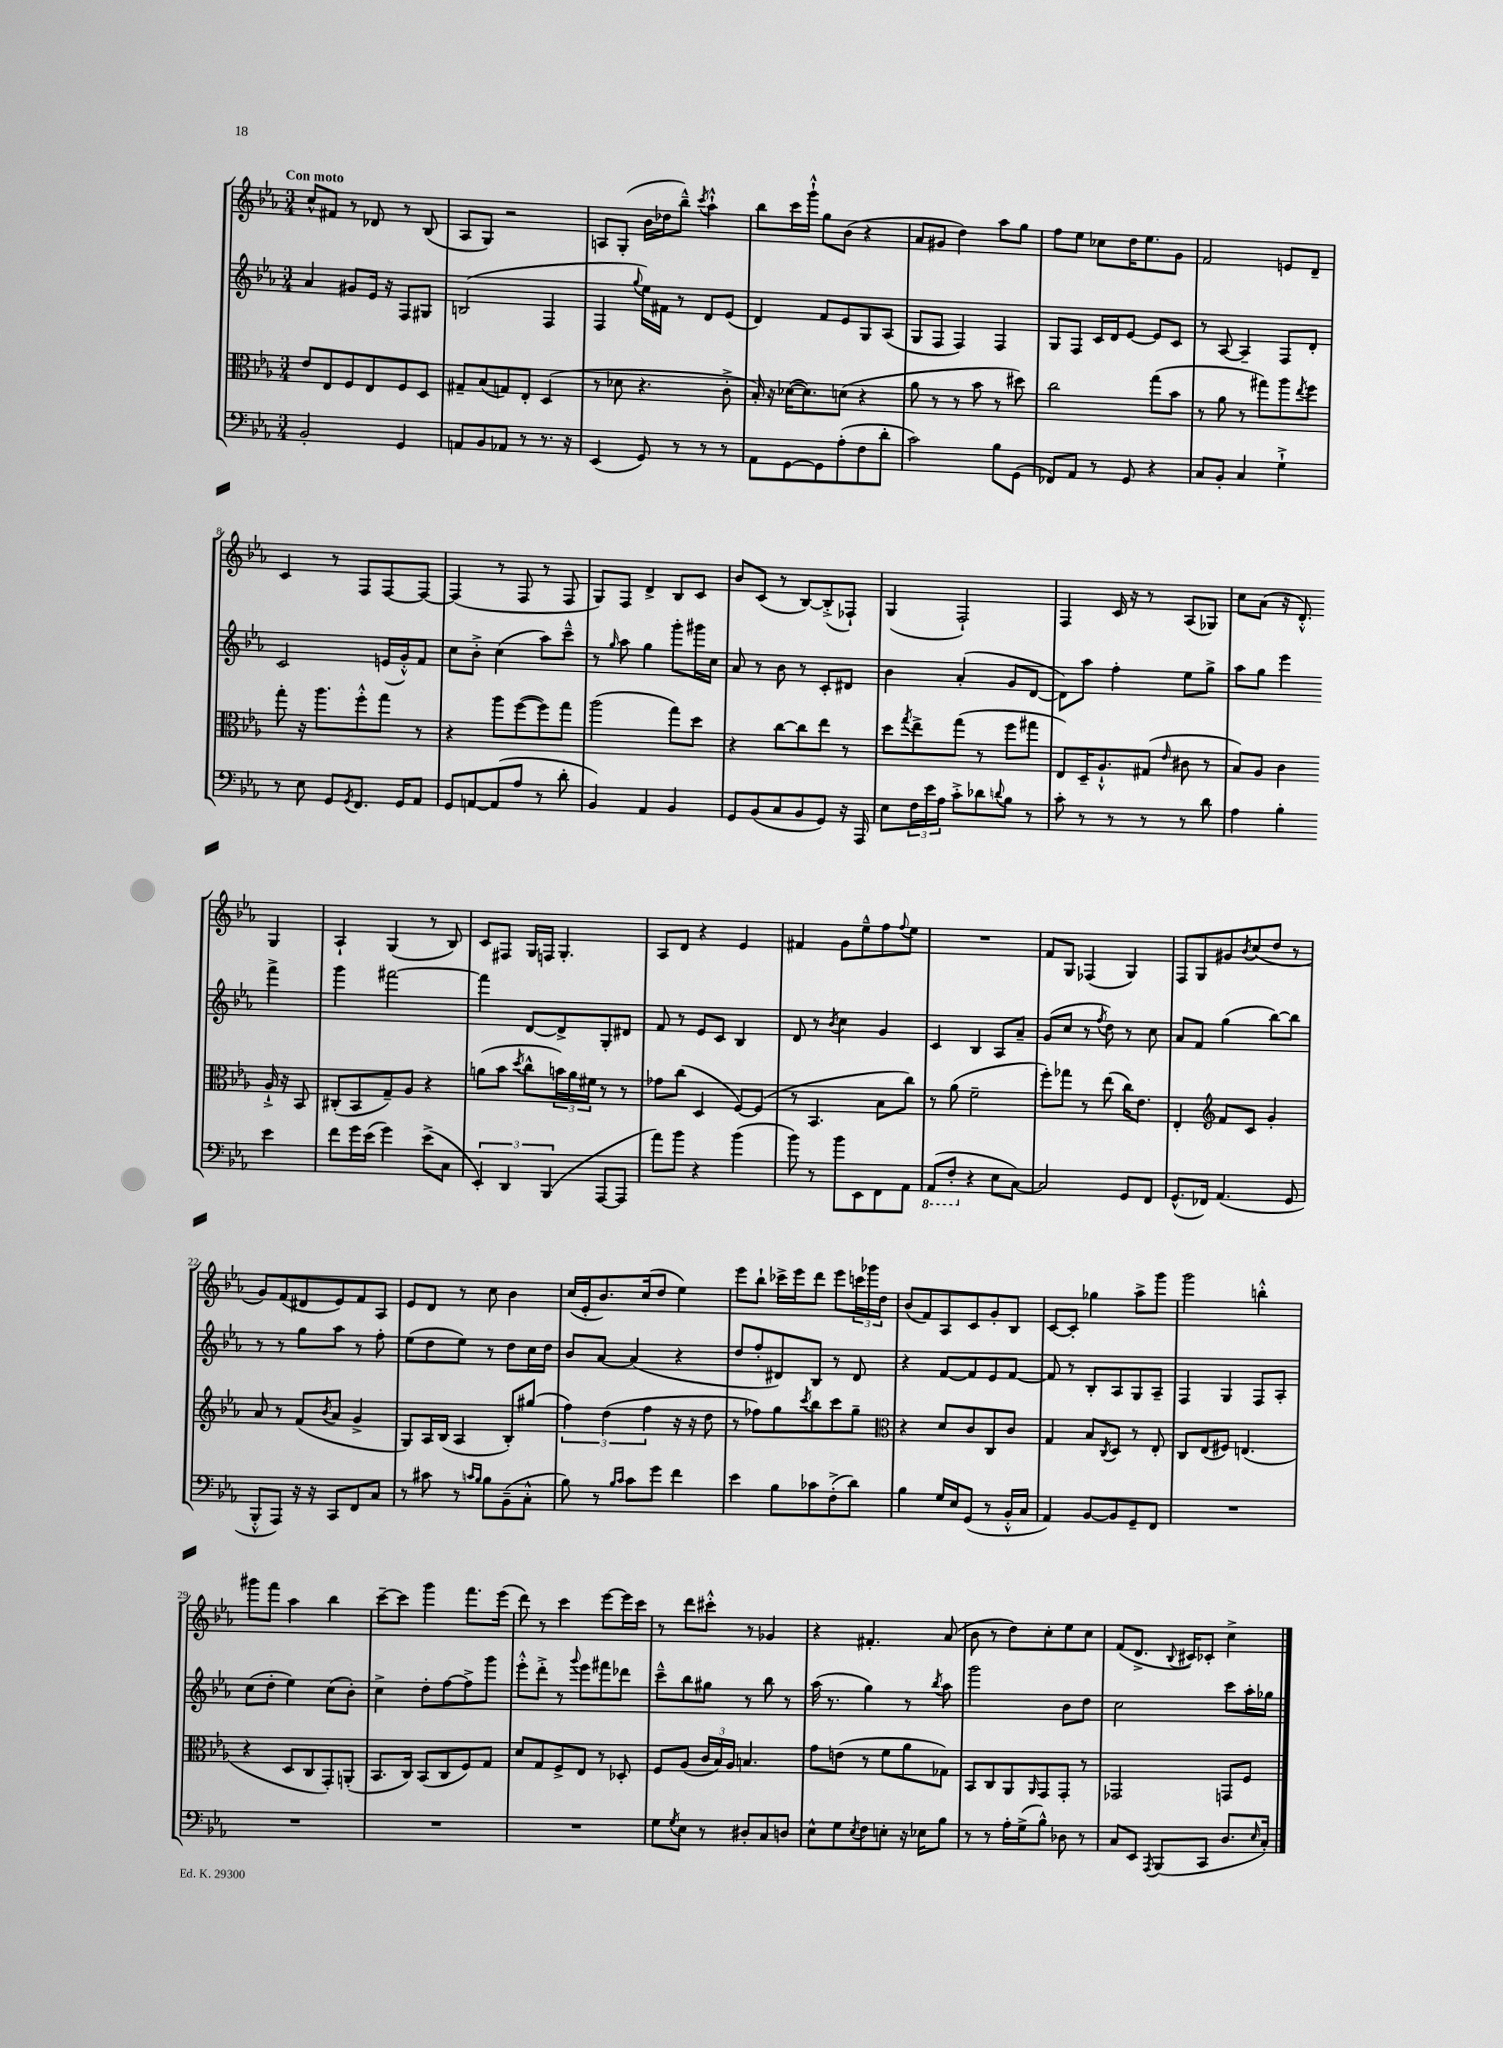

**kern	**kern	**kern	**kern
*staff4	*staff3	*staff2	*staff1
*clefF4	*clefC3	*clefG2	*clefG2
*k[b-e-a-]	*k[b-e-a-]	*k[b-e-a-]	*k[b-e-a-]
*M3/4	*M3/4	*M3/4	*M3/4
2BB-'/	8e-/L	4a-/	8cc^^/L
.	8E-/	.	8f#/J
.	8F/	8g#/L	8r
.	8E-/	16e-/Jk	8d-/
.	.	16r	.
4GG/	8F/	8F/L	8r
.	8D/J	8G#/J	(8B-/
=	=	=	=
8AA/L	8G#~/L	(2B/	8A-/L
8BB-/	(8B-/	.	8G/J)
8AA-/J	8G/)	.	2r
8r	8E-'/J	.	.
8.r	(4D/	4F/	.
16r	.	.	.
=	=	=	=
(4EE-/	8r	4F/	8A/L
.	8d-\	.	(8G'/J
.	.	8qqgg/	.
8GG/)	4.r	16ee-\LL)	16b-\LL
.	.	16f#\JJ	16dd-\J
8r	.	8r	8bb-~^^\J)
.	.	.	8qccc/
8r	.	8d/L	4aa-`^^\
8r	8c'^\	(8e-/J	.
=	=	=	=
8AA-\L	16B-'/)	4d/)	8bb-\L
.	16r	.	.
[8GG\	([16d-\LK	.	16ccc\L
.	8.d-\])	.	16ggg`^^\JJ
8GG\]	.	8f/L	8gg\L
(8A-'\	(8d\J	8e-/	(8b-\J
8F\	4r	8G/	4r
8d'\J	.	(8A-/J	.
=	=	=	=
2c\)	8a-\	8G/L	8a-/L
.	8r	8F/J	8g#/J
.	8r	4F/)	4dd\)
.	8b-\	.	.
8B-\L	8r	4F/	8aa-\L
(8GG\J	8dd#\)	.	8gg\J
=	=	=	=
8FF-/L)	2cc\	8G/L	8ff\L
8AA-/J	.	8F/J	8ee-\J
8r	.	16c/LL	8cc-\L
.	.	16d/J	.
8GG/	.	[8e-/J	16dd\K
.	.	.	8.ee-\
4r	(8gg\L	8e-/]L	.
.	8b-\J	8c/J	8g\J
=	=	=	=
8C/L	8r	8r	2f/
8BB-'/J	8a-\	[8A-/	.
4C/	8r	4A-~/]	.
.	8gg#\L)	.	.
4G`^\	8aa-\	8F/L	8e/L
.	8qee-/	.	.
.	8ff\J	8d'/J	8d~/J
=	=	=	=
8r	8gg'\	2c/	4c/
8E-\	16r	.	.
.	8.aa-\L	.	.
8GG/L	.	.	8r
8qGG/	.	.	.
8.FF/J	8ff'^^\	.	8F/L
.	8gg\J	(16e/LL	[8F/
16GG/LK	.	16g'^^/J)	.
8AA-/J	8r	8f/J	8F/_J
=	=	=	=
8GG/L	4r	8cc\L	(4F/]
[8AA/	.	8b-'^\J	.
(8AA/]	8aa-\L	(4cc\	8r
8A-/J	([8ff\	.	8F/
8r	8ff\])	8aa-\L)	8r
8d'\	8gg\J	8ccc~^^\J	8F/
=	=	=	=
4BB-/)	(2aa-\	8r	8G/L)
.	.	16qqgg/	.
.	.	8aa-\	8F/J
4AA-/	.	4gg\	4d^/
4BB-/	8gg\L)	8ggg'\L	8B-/L
.	8dd\J	16ggg#\L	8c/J
.	.	16cc\JJ	.
=	=	=	=
8GG/L	4r	8a-/	8b-/L
(8BB-/	.	8r	(8c/J
8C/	[8cc\L	8b-\	8r
8BB-/	8cc\]	8r	[8B-/L)
8GG/J)	8ee-\J	8c'/L	(8B-'^/]
16r	8r	8d#/J	8F-`/J)
16AAA-/	.	.	.
=	=	=	=
8E-\L	8dd\L	4b-\	(4G/
.	8qgg/	.	.
24F\L	8ee-^\	.	.
24e-\	.	.	.
24A-\JJ	.	.	.
8c'^\L	(8gg\J	(4a-'/	2F`/)
8d-\	8r	.	.
8qqd/	.	.	.
8B-\J	8ff\L	8g/L	.
8r	8gg#\J	[8d/J	.
=	=	=	=
8c'\	8E-/L)	8d\]L)	4F/
8r	16D~/K	8aa-\J	.
.	8.A-`^^/	.	.
8r	.	4ff'\	16c/
.	.	.	16r
8r	(8G#/J	.	8r
.	16qqe-/	.	.
8r	8c#\	8ee-\L	(8A-/L
8d\	8r	8gg^\J	8G-/J)
=	=	=	=
4A-\	8B-/L)	8aa-\L	8cc\L
.	8A-/J	8gg\J	(8a-\J
4B-'\	4c\	4eee-\	16r
.	.	.	8.d'^^/)
4e-\	16A-`^/	4fff^\	4G/
.	16r	.	.
.	8BB-/	.	.
=	=	=	=
8f\L	(8C#'/L	4ggg\	4A-`/
16g\L	8BB-/	.	.
(16e-\JJ	.	.	.
4g\)	8G~/)	[2fff#\	(4G/
.	8A-/J	.	.
(8e-^\L	4r	.	8r
8C\J	.	.	8B-/)
=	=	=	=
6EE-'/)	(8a\L	4fff#\]	8c/L
.	8b-\J	.	8F#/J
6DD/	.	.	.
.	8qdd/	.	.
.	8cc^^\L	[8d/L	16G/LL
.	.	.	16F/JJ
(6BBB-/	.	.	.
.	24b\L)	8d^/]	4.G'/
.	24a\	.	.
.	24f#\JJ	.	.
[8AAA-/L	8r	8G'/	.
8AAA-/]J	8r	8d#/J	.
=	=	=	=
8a-\L)	8g-\L	8f/	8A-/L
8b-\J	(8cc\J	8r	8d/J
4r	4D/	8e-/L	4r
.	.	8c/J	.
(4b-\	[8F/L)	4B-/	4e-/
.	(8F/]J	.	.
=	=	=	=
8b-\)	8r	8d/	4f#/
8r	4.BB-/	8r	.
.	.	8qb-/	.
8b-\L	.	4cc\	8g\L
8EE-\	.	.	8ee-~^^\
8FF\	8B-\L	4g/	8ff\
.	.	.	8qqff/
8AA-\J	8cc\J)	.	8ee-\J
=	=	=	=
(8AAA-/L	8r	4c/	2.r
8FF'/J	(8a-\	.	.
4r	2f~\	4B-/	.
8E-\L	.	8A-/L	.
[8C\J)	.	8a-~/J	.
=	=	=	=
2C/]	8ff'\L)	(8g/L	8f/L
.	8gg-\J	8cc/J	8G/J
.	8r	8r	(4F-/
.	.	8qff/	.
.	(8ee-\	8dd\)	.
8GG/L	16cc\LK)	8r	4G/)
.	8.e-\J	.	.
8FF/J	.	8cc\	.
=	=	=	=
(8.GG^^/L	4E-'/	8a-/L	8F/L
.	.	8f/J	8G/
16FF-/Jk)	.	.	.
*	*clefG2	*	*
(4.AA-/	8f/L	(4gg\	8g#/
.	.	.	8qb-/
.	8c/J	.	(8cc/
.	4g'/	[8bb-\L)	8dd/J
8GG/	.	8bb-\]J	8r
=	=	=	=
8BBB-'^^/L	8a-/	8r	8g/L)
8AAA-/J)	8r	8r	(8f/
16r	(8f/L	8gg\L	8d#/
16r	.	.	.
.	8qb-/	.	.
8CC/L	8a-/J	8aa-\J	8e-/)
8FF/	4g^/	8r	8f/
8C/J	.	8ff'\	8A-/J
=	=	=	=
8r	8G/L)	(8ee-\L	8e-/L
8c#\	16A-/L	8dd\	8d/J
.	(16B-/JJ	.	.
8r	4A-/	8ee-\J)	8r
16qqc/LL	.	.	.
16qqB-/JJ	.	.	.
8B-\L	.	8r	8cc\
(8BB-~\	8B-'/L)	8dd\L	4b-\
8C'^^\J	(8gg#/J	16cc\L	.
.	.	16dd\JJ	.
=	=	=	=
8B-\)	6ff\)	8b-/L	(16cc/LL
.	.	.	16e-'/J
8r	.	[8a-/J	8.b-/)
.	(6dd\	.	.
16qqB-/LL	.	.	.
16qqc/JJ	.	.	.
8c\L	.	(4a-/]	.
.	.	.	(16cc/k
.	6ff\	.	.
8g\J	.	.	8dd/J
4f\	16r	4r	4ee-\)
.	16r	.	.
.	8dd\	.	.
=	=	=	=
4e-\	8r	8dd/L	8eee-\L
.	8ff-\L)	8ff'/	8bb-`\J
8B-\L	8gg\	8d#/)	16ccc-^\LL
.	.	.	16eee-\J
.	8qccc/	.	.
8c-\	8bb-\	8B-/J	8ddd\J
(8F'^\	8ccc\	8r	8eee-\L
8d\J)	8gg~\J	8d#/	24ccc\L
.	.	.	24ggg-\
.	.	.	24dd\JJ
=	=	=	=
*	*clefC3	*	*
4B-\	4r	4r	(8b-/L
.	.	.	8f/)
16G/LL	8d/L	[8f/L	8A-/
16E-/J	.	.	.
(8GG/J	8c/	8f/]	8c/
8r	8C/	8e-/	8g'/
16BB-'^^/LL	8c/J	[8f/J	8B-/J
16C/JJ	.	.	.
=	=	=	=
4AA-/)	4G/	8f/]	[8c/L
.	.	8r	8c'/]J
[8BB-/L	8B-/L	8B-'/L	4gg-\
.	8qC/	.	.
8BB-/]	8D/J	8A-/	.
8GG~/	8r	8G/	8aa-^\L
8FF/J	8E-'/	8A-~/J	8ggg\J
=	=	=	=
2.r	8C/L	4F/	2ggg\
.	(8E-/	.	.
.	8F#/J)	4G/	.
.	(4.E/	.	.
.	.	8F/L	4bb'^^\
.	.	8A-'/J	.
=	=	=	=
2.r	4r	(8cc\L	8ggg#\L
.	.	8dd'\J	8fff\J
.	8D/L	4ee-\)	4aa-\
.	8C/	.	.
.	8GG'/)	(8cc\L	4bb-\
.	(8AA'/J	8b-'\J)	.
=	=	=	=
2.r	8.BB-/L	4cc^\	[8ccc~\L
.	.	.	8ccc\]J
.	16C/Jk)	.	.
.	(8BB-/L	8dd'\L	4ggg\
.	8C/	[8ff\	.
.	8F/)	8ff^\]	8.fff\L
.	8G/J	8ggg\J	.
.	.	.	(16eee-\Jk
=	=	=	=
2.r	8d/L	8eee-'^^\L	8ddd\)
.	8G/	8ddd'^\J	8r
.	8F^/	8r	4ccc\
.	.	8qqggg/	.
.	8E-/J	8eee-\L	.
.	8r	8fff#\	[8eee-\L
.	8D-'/	8ddd-\J	16eee-\]L
.	.	.	16ccc\JJ
=	=	=	=
8G\L	8F/L	8ccc~^^\L	8r
8qG/	.	.	.
8E-\J	(8A-/J	8bb-\	8ddd\L
8r	24c/LL	8gg#\J	8ccc#'^^\J
.	24B-/)	.	.
.	24A-/JJ	.	.
8D#'/L	4.B/	8r	8r
8C/	.	8bb-\	4g-/
8D/J	.	8r	.
=	=	=	=
8E-^^\L	8g\L	(16aa-\	4r
.	.	8.r	.
8G\	(8e\J	.	.
8qE-/	.	.	.
8F\	8r	4gg\)	4.f#'/
8E'\J	8f\L	.	.
16r	8a-\	8r	.
16E-\LK	.	.	.
.	.	8qbb-/	.
8B-\J	8G-\J)	8aa-\	(8a-/
=	=	=	=
8r	8BB-/L	2ggg\	8b-\
8r	8C/	.	8r
16A-'\LL	8AA-/	.	8dd\L)
(16G^\J	.	.	.
.	16qqAA-/	.	.
8B-^^\J)	8GG/	.	8cc'\
8D-\	8GG'/J	8b-\L	8ee-\
8r	8r	8dd\J	8cc\J
=	=	=	=
8C/L	2GG-/	2cc\	(8f/L
8EE-/J	.	.	8.d^/J
8qAAA-/	.	.	.
(8BBB-/L	.	.	.
.	.	.	8qqB-/
.	.	.	16c#/LK)
8CC/J	.	.	8c-'/J
8.D/L	8GG/L	8ccc\L	4cc^\
.	8F/J	16aa-'\L	.
16qqE-/	.	.	.
16C'/Jk)	.	16gg-\JJ	.
==	==	==	==
*-	*-	*-	*-
